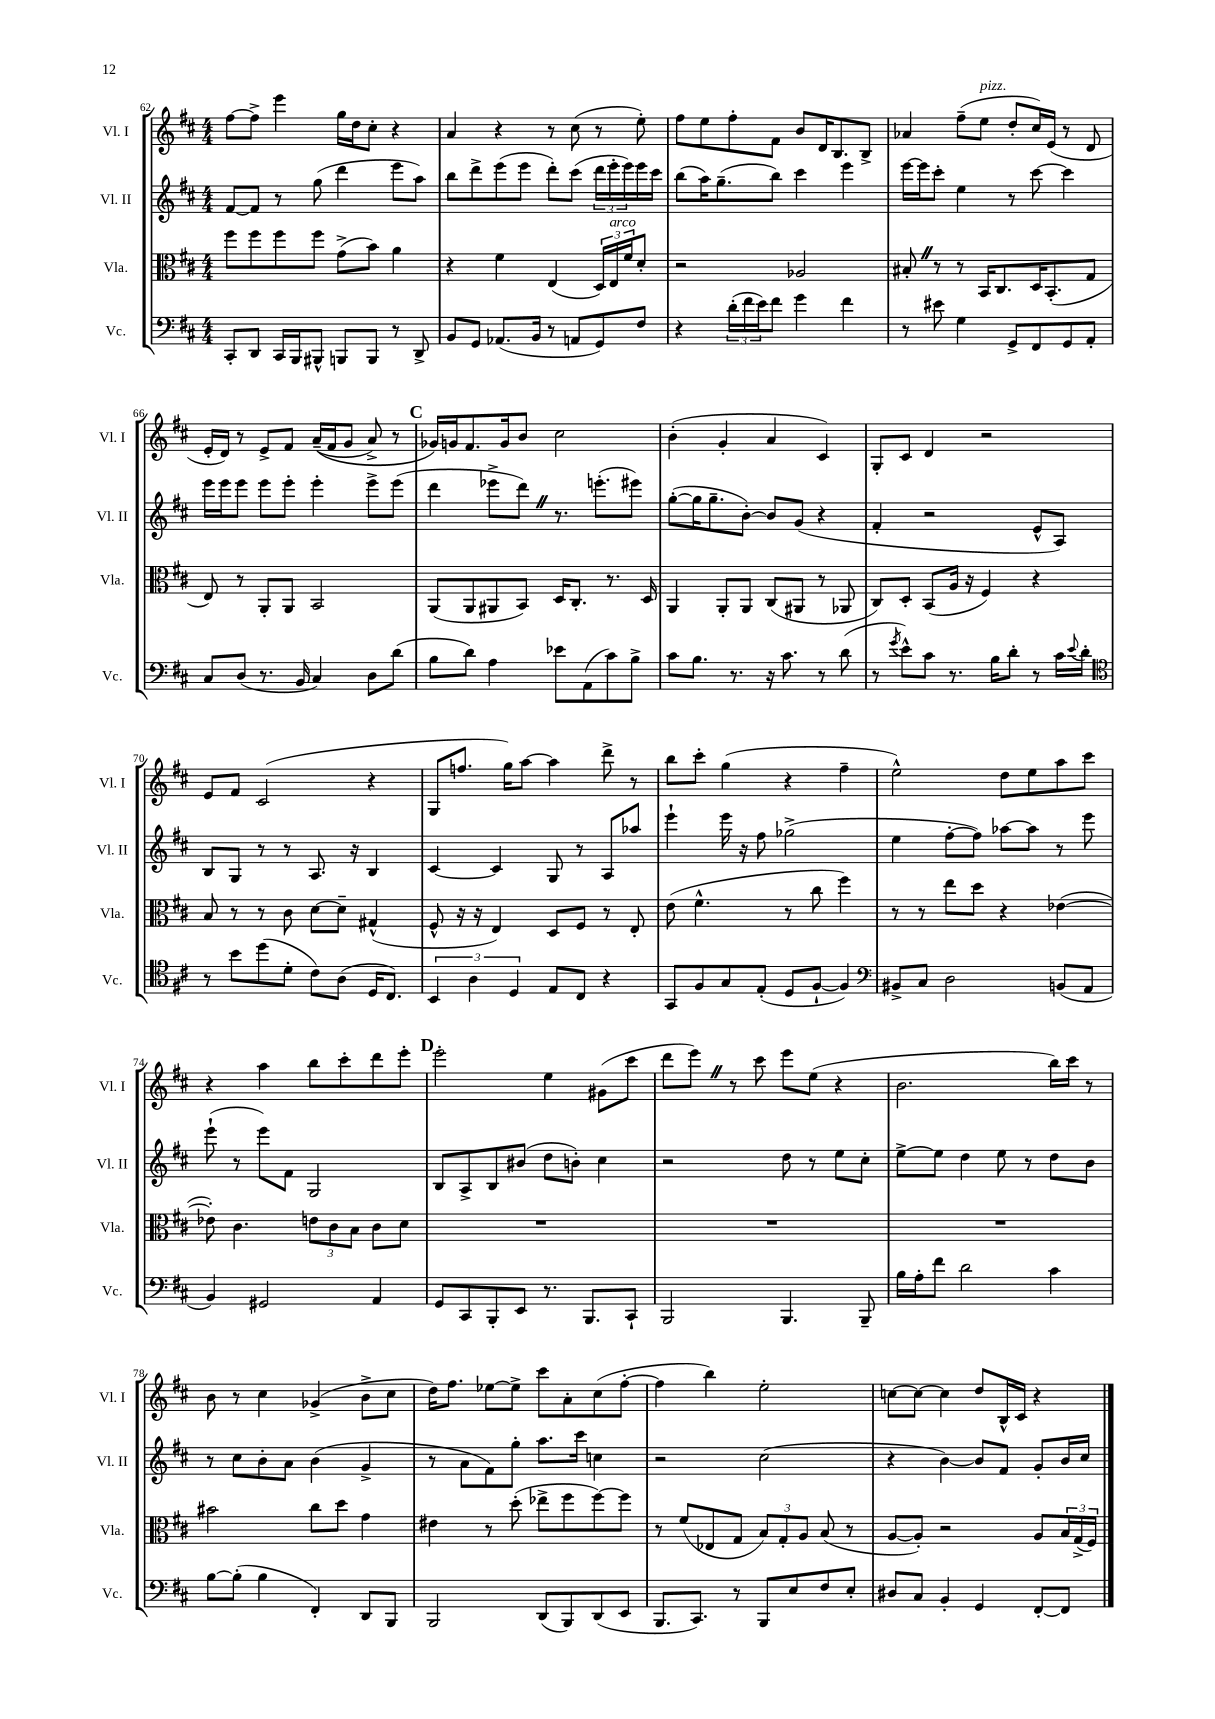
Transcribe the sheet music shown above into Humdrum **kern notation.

**kern	**kern	**kern	**kern
*staff4	*staff3	*staff2	*staff1
*clefF4	*clefC3	*clefG2	*clefG2
*k[f#c#]	*k[f#c#]	*k[f#c#]	*k[f#c#]
*M4/4	*M4/4	*M4/4	*M4/4
8CC#'	8ff#	[8f#	[8ff#
8DD	8ff#	8f#]	8ff#^]
16CC#	8ff#	8r	4eee
16BBB	.	.	.
8BBB#^^	8ff#	(8gg	.
8BBB	(8g^	4ddd	16gg
.	.	.	16dd
8BBB	8b)	.	8cc#'
8r	4a	8eee	4r
8DD^	.	8aa)	.
=	=	=	=
8BB	4r	8bb	4a
8GG	.	8ddd^	.
(8.AA-	4f#	(8eee	4r
.	.	8eee	.
16BB	.	.	.
8r	(4E	8ddd')	8r
8AA	.	(8ccc#	(8cc#
8GG)	24D)	24ddd	8r
.	24E	24eee'	.
.	24f#	24eee)	.
8F#	8d'	16eee	8ee')
.	.	16ccc#	.
=	=	=	=
4r	2r	(8bb	8ff#
.	.	16aa)	8ee
.	.	(8.gg~	.
(24d'	.	.	8ff#'
24f#	.	.	.
24e)	.	.	.
8f#	.	8bb)	8f#
4g	2A-	4ccc#	8b
.	.	.	16d
.	.	.	8.B
4f#	.	4eee	.
.	.	.	8B^
=	=	=	=
8r	8B#'	[16eee	4a-
.	.	16eee]	.
8e#	8r	8ccc#'	.
4G	8r	4ee	(8ff#~
.	16BB	.	8ee
.	8.C#	.	.
8GG^	.	8r	8dd'
8FF#	16D	[8ccc#	16cc#)
.	(8.BB'	.	(16e
8GG	.	4ccc#]	8r
8AA'	8G	.	8d
=	=	=	=
8C#	8E)	16eee	16e'
.	.	16eee	16d)
(8D	8r	8eee	8r
8.r	8AA'	8eee	8e^
.	8AA	8eee'	8f#
16BB	.	.	.
4C#)	2BB	4eee'	&((16a~
.	.	.	16f#
.	.	.	8g
8D	.	8eee^	8a^)
(8d	.	(8eee	8r
=	=	=	=
8B	(8AA	4ddd	16g-&)
.	.	.	16g
8d)	8AA	.	8.f#
4A	8AA#	8eee-^	.
.	.	.	16g
.	8BB)	8ddd)	8b
8e-	16D	8.r	2cc#
.	8.C#'	.	.
(8AA	.	.	.
.	.	(8.eee'	.
8c#)	8.r	.	.
8B^	.	8eee#)	.
.	16D	.	.
=	=	=	=
8c#	4AA	([8gg'	(4b'
8.B	.	16gg]	.
.	.	8.gg~	.
.	8AA'	.	4g'
8.r	.	.	.
.	8AA	[8b')	.
16r	(8C#	8b]	4a
8.c#	.	.	.
.	8AA#	(8g	.
8r	8r	4r	4c#)
(8d	8AA-	.	.
=	=	=	=
8r	8C#)	4f#'	8G'
8qg	.	.	.
8e^^)	8D'	.	8c#
8c#	(8BB	2r	4d
8.r	16A	.	.
.	16r	.	.
.	4F#)	.	2r
16B	.	.	.
8d'	.	.	.
8r	4r	8e^^	.
16c#	.	8A)	.
8qqe	.	.	.
16d'	.	.	.
=	=	=	=
*clefC4	*	*	*
8r	8B	8B	8e
8b	8r	8G	8f#
(8dd	8r	8r	(2c#
8d'	8c#	8r	.
8c#)	[8d	8.A	.
(8A	8d~]	.	.
.	.	16r	.
16D	(4G#^^	4B	4r
8.C#)	.	.	.
=	=	=	=
6BB	8F#^^	[4c#	8G
.	16r	.	8.ff
6A	.	.	.
.	16r	.	.
.	4E)	4c#]	.
.	.	.	16gg)
6D	.	.	.
.	.	.	[8aa
8E	8D	8G	4aa]
8C#	8F#	8r	.
4r	8r	8A	8ddd^
.	8E'	8aa-	8r
=	=	=	=
8GG	(8e	4eee`	8bb
8F#	4.f#^^	.	8ccc#'
8G	.	16eee	(4gg
.	.	16r	.
(8E'	.	8ff#	.
8D	8r	(2gg-^	4r
[8F#`	8cc#	.	.
4F#])	4ff#)	.	4ff#~
=	=	=	=
*clefF4	*	*	*
8BB#^	8r	4ee	2ee^^)
8C#	8r	.	.
2D	8ee	[8ff#'	.
.	8dd	8ff#])	.
.	4r	[8aa-	8dd
.	.	8aa-]	8ee
(8BB	([4e-	8r	8aa
8AA	.	8eee	8ccc#
=	=	=	=
4BB)	8e-'])	(8eee`	4r
.	4.c#	8r	.
2GG#	.	8eee)	4aa
.	.	8f#	.
.	12e	2G	8bb
.	12c#	.	.
.	.	.	8ccc#'
.	12B	.	.
4AA	8c#	.	8ddd
.	8d	.	8eee'
=	=	=	=
8GG	1r	8B	2eee'
8CC#	.	8A^	.
8BBB'	.	8B	.
8EE	.	(8b#	.
8.r	.	8dd	4ee
.	.	8b')	.
8.BBB	.	.	.
.	.	4cc#	(8g#
8CC#`	.	.	8ccc#
=	=	=	=
2BBB	1r	2r	8ddd
.	.	.	8eee)
.	.	.	8r
.	.	.	8ccc#
4.BBB	.	8dd	8eee
.	.	8r	(8ee
.	.	8ee	4r
8BBB~	.	8cc#'	.
=	=	=	=
16B	1r	[8ee^	2.b
16A'	.	.	.
8f#	.	8ee]	.
2d	.	4dd	.
.	.	8ee	.
.	.	8r	.
4c#	.	8dd	16bb)
.	.	.	16ccc#
.	.	8b	8r
=	=	=	=
[8B	2b#	8r	8b
(8B']	.	8cc#	8r
4B	.	8b'	4cc#
.	.	8a	.
4FF#')	8cc#	(4b	(4g-^
.	8dd	.	.
8DD	4g	4g^	8b^
8BBB	.	.	8cc#
=	=	=	=
2BBB	4e#	8r	16dd)
.	.	.	8.ff#
.	.	8a	.
.	8r	8f#)	[8ee-
.	(8dd'	8gg'	8ee-^]
(8DD	8ee-^	8.aa	8ccc#
8BBB)	8ff#	.	8a'
.	.	16ccc#	.
(8DD	[8ff#)	4cc	(8cc#
8EE	8ff#]	.	[8ff#'
=	=	=	=
8.BBB	8r	2r	4ff#]
.	(8f#	.	.
8.CC#)	.	.	.
.	8E-	.	4bb)
8r	8G	.	.
8BBB	12B)	(2cc#	2ee'
.	12G'	.	.
8E	.	.	.
.	12A	.	.
8F#	(8B	.	.
8E'	8r	.	.
=	=	=	=
8D#	[8A	4r	[8cc
8C#	8A'])	.	8cc_
4BB'	2r	[4b)	4cc]
4GG	.	8b]	8dd
.	.	8f#	16B^^
.	.	.	16c#
[8FF#'	8A	8g'	4r
8FF#]	24B	16b	.
.	(24G^	.	.
.	.	16cc#	.
.	24F#)	.	.
==	==	==	==
*-	*-	*-	*-
